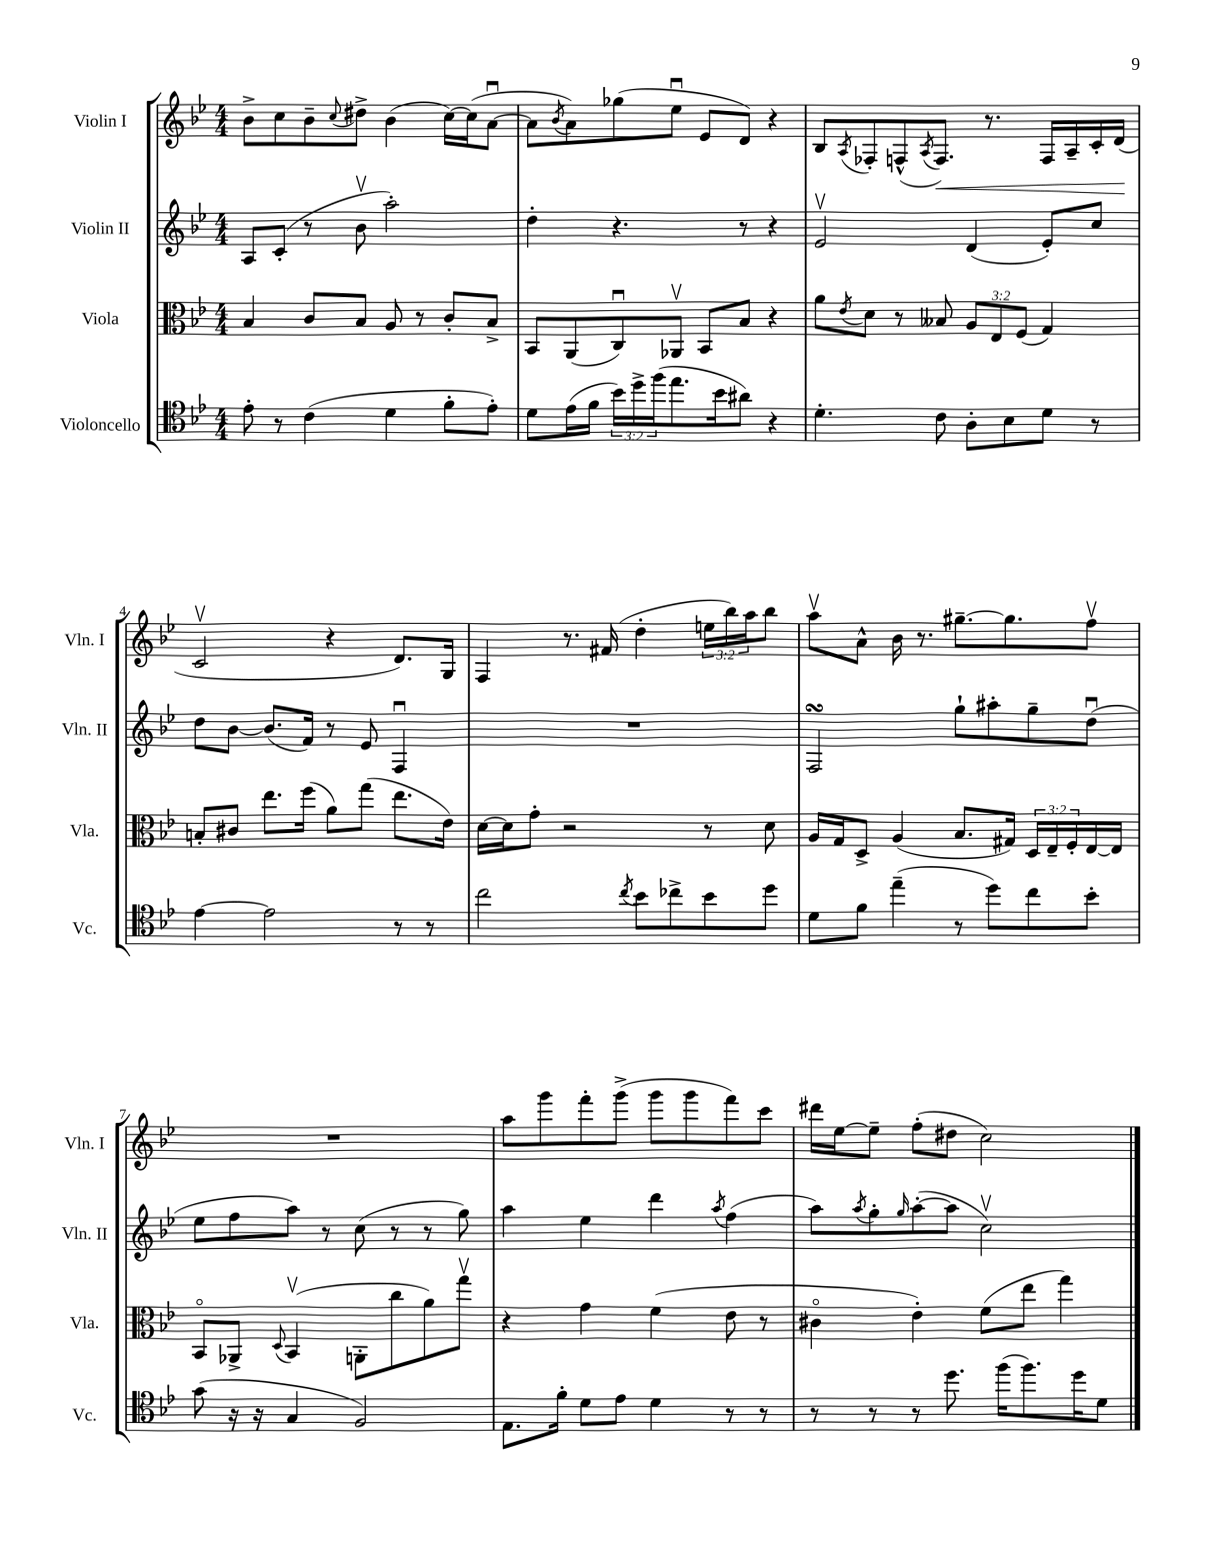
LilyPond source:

<<
\new StaffGroup <<
\new Staff = "s0" \with { instrumentName = "Violin I" shortInstrumentName = "Vln. I" } {
    \clef treble \key bes \major \numericTimeSignature \time 4/4 \override Staff.TupletNumber.text = #tuplet-number::calc-fraction-text
    bes'8-> c''8 bes'8-- \appoggiatura { c''8 } dis''8-> bes'4( c''16~) c''16( a'8~\downbow |
    a'8 \acciaccatura { bes'8 } a'8) ges''8( ees''8\downbow ees'8 d'8) r4 |
    bes8 \acciaccatura { a8 } fes8-. f8-^( \acciaccatura { a8 } f8.\<) r8. f16 a16-- c'16-. d'16\!( |
    c'2\upbow r4 d'8.) g16 |
    f4 r8. fis'16( d''4-. \tuplet 3/2 { e''16 bes''16) a''16 } bes''8 |
    a''8\upbow a'8-^ bes'16 r8. gis''8.~-- gis''8. f''8\upbow |
    R1 |
    a''8 g'''8 f'''8-. g'''8->( g'''8 g'''8 f'''8) c'''8 |
    dis'''16 ees''16~ ees''8-- f''8-.( dis''8 c''2) \bar "|." |
}
\new Staff = "s1" \with { instrumentName = "Violin II" shortInstrumentName = "Vln. II" } {
    \clef treble \key bes \major \numericTimeSignature \time 4/4
    a8 c'8-.( r8 bes'8\upbow a''2-.) |
    d''4-. r4. r8 r4 |
    ees'2\upbow d'4( ees'8-.) c''8 |
    d''8 bes'8~ bes'8.( f'16) r8 ees'8 f4\downbow |
    R1 |
    f2\turn g''8-! ais''8-. g''8-- d''8\downbow( |
    ees''8 f''8 a''8) r8 c''8( r8 r8 g''8) |
    a''4 ees''4 d'''4 \acciaccatura { a''8 } f''4( |
    a''8) \acciaccatura { a''8 } g''8-. \grace { g''16 } a''8~-.( a''8 c''2\upbow) \bar "|." |
}
\new Staff = "s2" \with { instrumentName = "Viola" shortInstrumentName = "Vla." } {
    \clef alto \key bes \major \numericTimeSignature \time 4/4 \override Staff.TupletNumber.text = #tuplet-number::calc-fraction-text
    bes4 c'8 bes8 a8 r8 c'8-. bes8-> |
    bes,8 a,8( c8\downbow) aes,8\upbow bes,8 bes8 r4 |
    a'8 \acciaccatura { ees'8 } d'8 r8 beses8 \tuplet 3/2 { a8 ees8 f8( } g4) |
    b8-. cis'8 ees''8. f''16( a'8) g''8( ees''8. ees'16) |
    d'16~ d'16 g'8-. r2 r8 d'8 |
    a16 g16 d8-> a4( bes8. gis16) \tuplet 3/2 { d16 ees16-- f16-. } ees16~ ees16 |
    bes,8\flageolet aes,8-> \appoggiatura { d8 } bes,4\upbow( a,8-. c''8 a'8) g''8\upbow |
    r4 g'4 f'4( ees'8 r8 |
    cis'4\flageolet ees'4-.) f'8( ees''8 g''4) \bar "|." |
}
\new Staff = "s3" \with { instrumentName = "Violoncello" shortInstrumentName = "Vc." } {
    \clef tenor \key bes \major \numericTimeSignature \time 4/4 \override Staff.TupletNumber.text = #tuplet-number::calc-fraction-text
    ees'8-. r8 c'4( d'4 f'8-. ees'8-.) |
    d'8 ees'16( f'16 \tuplet 3/2 { bes'16) d''16-> f''16( } ees''8. bes'16 ais'8) r4 |
    d'4.-. c'8 a8-. bes8 d'8 r8 |
    ees'4~ ees'2 r8 r8 |
    c''2 \acciaccatura { c''8 } bes'8 ces''8-> bes'8 d''8 |
    d'8 f'8 ees''4--( r8 d''8) c''8 bes'8-. |
    g'8( r16 r16 g4 f2) |
    ees8. f'16-. d'8 ees'8 d'4 r8 r8 |
    r8 r8 r8 d''8. f''16( f''8.) d''16 d'8 \bar "|." |
}
>>
>>
